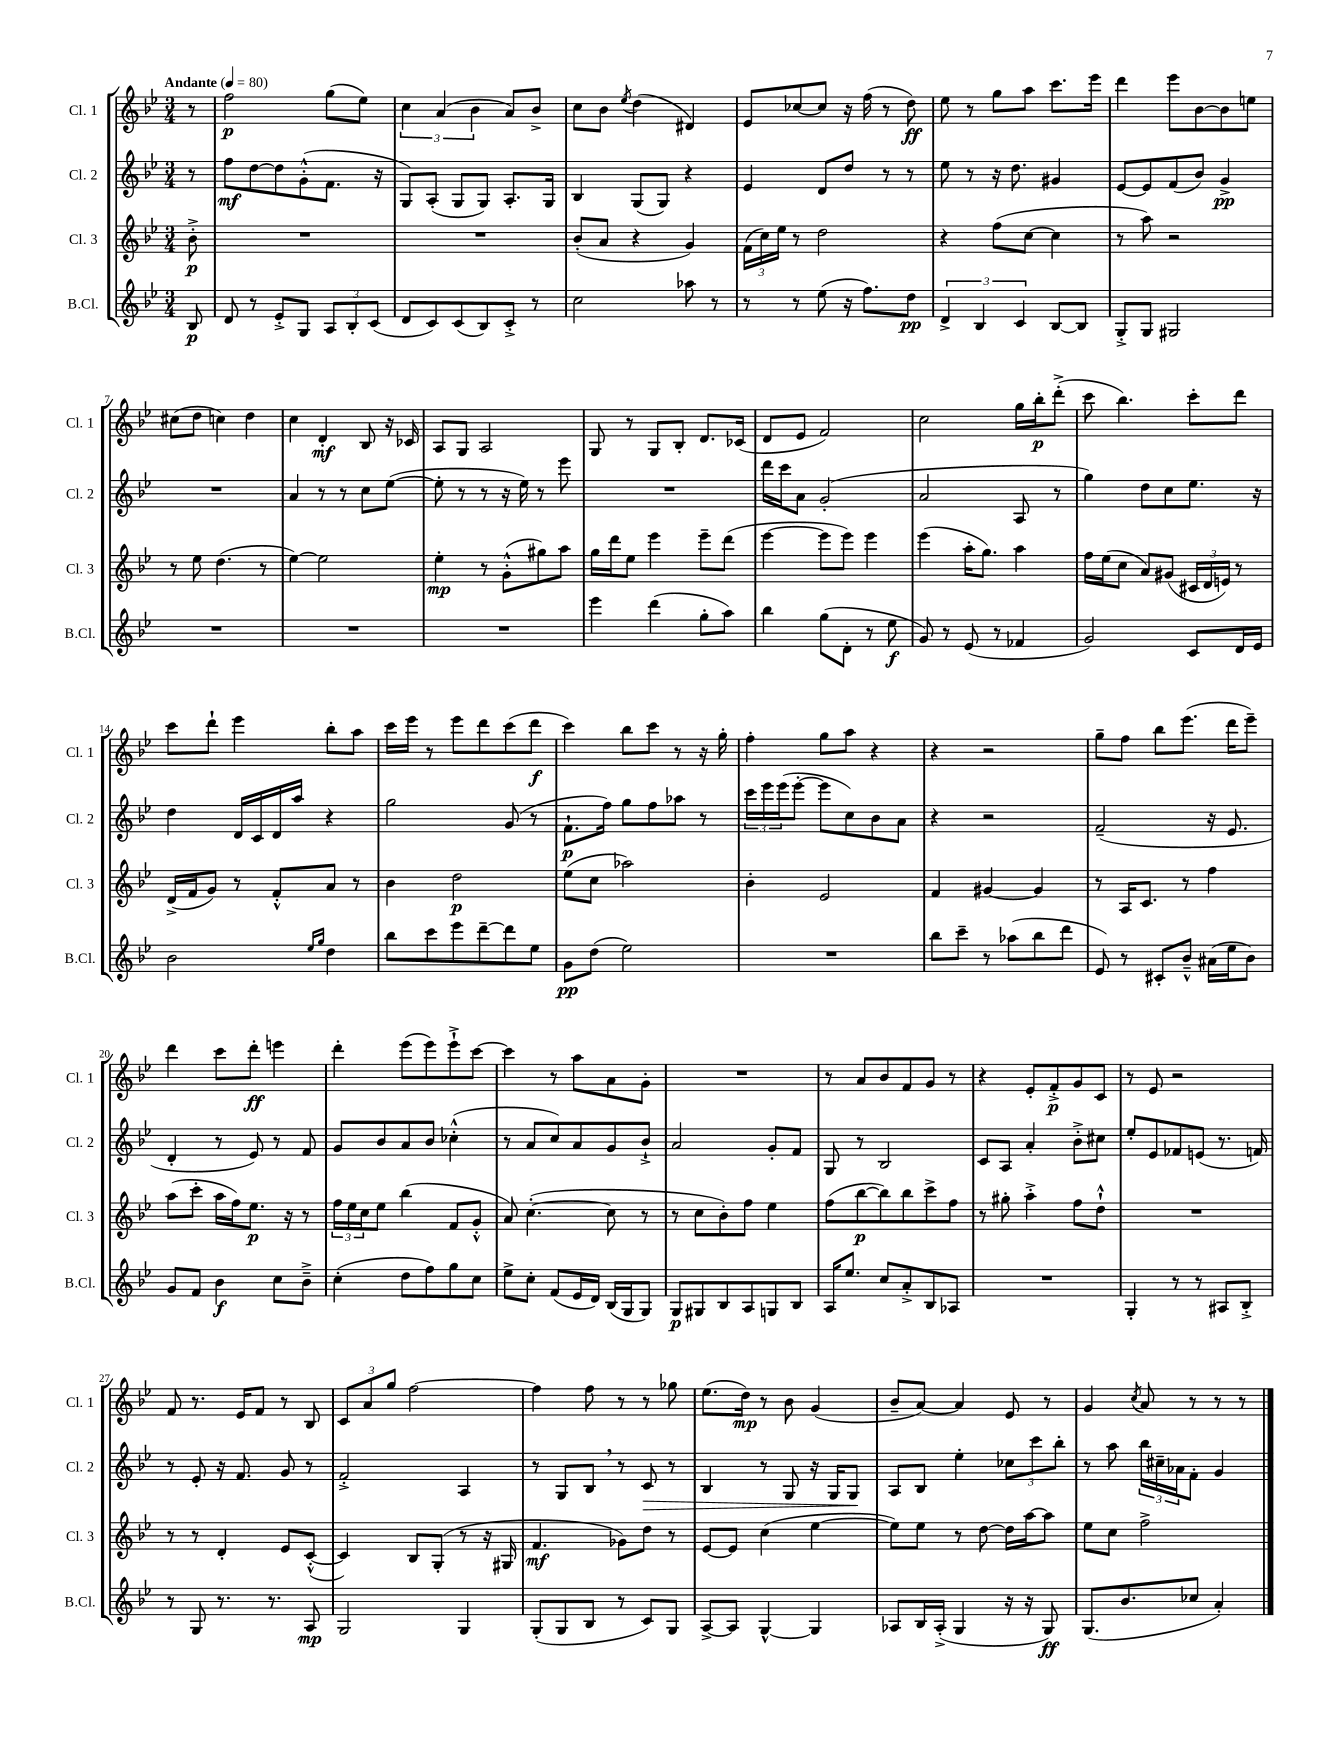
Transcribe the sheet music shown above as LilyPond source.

<<
\new StaffGroup <<
\new Staff = "s0" \with { instrumentName = "Cl. 1" shortInstrumentName = "Cl. 1" } {
    \clef treble \key bes \major \numericTimeSignature \time 3/4 \partial 8 \tempo "Andante" 4 = 80
    r8 |
    f''2\p g''8( ees''8) |
    \tuplet 3/2 { c''4 a'4( bes'4 } a'8) bes'8-> |
    c''8 bes'8 \acciaccatura { ees''8 } d''4( dis'4) |
    ees'8 ces''8~ ces''8 r16 f''16( r8 d''8\ff) |
    ees''8 r8 g''8 a''8 c'''8. ees'''16 |
    d'''4 ees'''8 bes'8~ bes'8 e''8 |
    cis''8( d''8 c''4) d''4 |
    c''4 d'4-.\mf bes8 r16 ces'16 |
    a8 g8 a2 |
    g8 r8 g8 bes8-. d'8. ces'16( |
    d'8 ees'8 f'2) |
    c''2 g''16 bes''16-.\p d'''8-.->( |
    c'''8 bes''4.) c'''8-. d'''8 |
    c'''8 d'''8-! ees'''4 bes''8-. a''8 |
    c'''16 ees'''16 r8 ees'''8 d'''8 c'''8( d'''8\f |
    c'''4) bes''8 c'''8 r8 r16 g''16-. |
    f''4-. g''8 a''8 r4 |
    r4 r2 |
    g''8-- f''8 bes''8 ees'''8.( d'''16 ees'''8--) |
    d'''4 c'''8 d'''8-.\ff e'''4 |
    d'''4-. ees'''8( ees'''8) ees'''8-!-> c'''8~ |
    c'''4 r8 a''8 a'8 g'8-. |
    R2. |
    r8 a'8 bes'8 f'8 g'8 r8 |
    r4 ees'8-. f'8-.->\p g'8 c'8 |
    r8 ees'8 r2 |
    f'8 r8. ees'16 f'8 r8 bes8 |
    \tuplet 3/2 { c'8 a'8 g''8 } f''2~ |
    f''4 f''8 r8 r8 ges''8 |
    ees''8.( d''16\mp) r8 bes'8 g'4( |
    bes'8-- a'8~) a'4 ees'8 r8 |
    g'4 \acciaccatura { c''8 } a'8 r8 r8 r8 \bar "|." |
}
\new Staff = "s1" \with { instrumentName = "Cl. 2" shortInstrumentName = "Cl. 2" } {
    \clef treble \key bes \major \numericTimeSignature \time 3/4 \partial 8
    r8 |
    f''8\mf d''8~ d''8 g'8-.-^( f'8. r16 |
    g8) a8-.( g8 g8) a8.-. g16 |
    bes4 g8( g8) r4 |
    ees'4 d'8 d''8 r8 r8 |
    ees''8 r8 r16 d''8. gis'4 |
    ees'8~ ees'8 f'8( bes'8) g'4->\pp |
    R2. |
    a'4 r8 r8 c''8 ees''8~( |
    ees''8-. r8 r8 r16 ees''16) r8 ees'''8 |
    R2. |
    d'''16 c'''16 a'8 g'2-.( |
    a'2 a8 r8 |
    g''4) d''8 c''8 ees''8. r16 |
    d''4 d'16 c'16 d'16 a''16 r4 |
    g''2 g'8( r8 |
    f'8.-!\p f''16) g''8 f''8 aes''8 r8 |
    \tuplet 3/2 { c'''16 ees'''16 ees'''16( } ees'''8~-. ees'''8 c''8) bes'8 a'8 |
    r4 r2 |
    f'2--( r16 ees'8. |
    d'4-. r8 ees'8) r8 f'8 |
    g'8 bes'8 a'8 bes'8 ces''4-.-^( |
    r8 a'8 c''8) a'8 g'8 bes'8-!-> |
    a'2 g'8-. f'8 |
    g8 r8 bes2 |
    c'8 a8 a'4-. bes'8-.-> cis''8 |
    ees''8-. ees'8 fes'8 e'8( r8. f'16) |
    r8 ees'8-. r16 f'8. g'8 r8 |
    f'2-.-> a4 |
    r8 g8 bes8 \breathe r8 c'8\> r8 |
    bes4 r8 g8 r16 g16 g8\! |
    a8 bes8 ees''4-. \tuplet 3/2 { ces''8 c'''8 bes''8-. } |
    r8 a''8 \tuplet 3/2 { bes''16 cis''16-- aes'16 } f'8-. g'4 \bar "|." |
}
\new Staff = "s2" \with { instrumentName = "Cl. 3" shortInstrumentName = "Cl. 3" } {
    \clef treble \key bes \major \numericTimeSignature \time 3/4 \partial 8
    bes'8-.->\p |
    R2. |
    R2. |
    bes'8-.( a'8 r4 g'4) |
    \tuplet 3/2 { f'16( c''16) ees''16 } r8 d''2 |
    r4 f''8( c''8~ c''4 |
    r8 a''8) r2 |
    r8 ees''8 d''4.( r8 |
    ees''4~) ees''2 |
    ees''4-.\mp r8 g'8-.-^( gis''8) a''8 |
    g''16 d'''16 ees''8 ees'''4 ees'''8-- d'''8( |
    ees'''4~ ees'''8 ees'''8) ees'''4 |
    ees'''4( a''16-. g''8.) a''4 |
    f''16 ees''16( c''8 a'8) gis'8( \tuplet 3/2 { cis'16 d'16 e'16) } r8 |
    d'16->( f'16 g'8) r8 f'8-.-^ a'8 r8 |
    bes'4 d''2\p |
    ees''8( c''8 aes''2) |
    bes'4-. ees'2 |
    f'4 gis'4~ gis'4 |
    r8 a16 c'8. r8 f''4 |
    a''8( c'''8-. a''16 f''16) ees''8.\p r16 r8 |
    \tuplet 3/2 { f''16 ees''16 c''16 } ees''8 bes''4( f'8 g'8-.-^ |
    a'8) c''4.~-.( c''8 r8 |
    r8 c''8 bes'8-.) f''8 ees''4 |
    f''8( bes''8~\p bes''8) bes''8 c'''8-> f''8 |
    r8 gis''8-. a''4-.-> f''8 d''8-!-^ |
    R2. |
    r8 r8 d'4-. ees'8 c'8~-.-^( |
    c'4) bes8 g8-.( r8 r16 gis16 |
    f'4.\mf ges'8) d''8 r8 |
    ees'8~ ees'8 c''4( ees''4~ |
    ees''8) ees''8 r8 d''8~ d''16 a''16~ a''8 |
    ees''8 c''8 f''2-> \bar "|." |
}
\new Staff = "s3" \with { instrumentName = "B.Cl." shortInstrumentName = "B.Cl." } {
    \clef treble \key bes \major \numericTimeSignature \time 3/4 \partial 8
    bes8\p |
    d'8 r8 ees'8-.-> g8 \tuplet 3/2 { a8 bes8-. c'8( } |
    d'8 c'8) c'8( bes8) c'8-.-> r8 |
    c''2 aes''8 r8 |
    r8 r8 ees''8( r16 f''8.) d''8\pp |
    \tuplet 3/2 { d'4-> bes4 c'4 } bes8~ bes8 |
    g8-.-> g8 gis2 |
    R2. |
    R2. |
    R2. |
    ees'''4 d'''4( g''8-. a''8) |
    bes''4 g''8( d'8-. r8 ees''8\f |
    g'8) r8 ees'8( r8 fes'4 |
    g'2) c'8 d'16 ees'16 |
    bes'2 \grace { ees''16 g''16 } d''4 |
    bes''8 c'''8 ees'''8 d'''8~-- d'''8 ees''8 |
    g'8\pp d''8( ees''2) |
    R2. |
    bes''8 c'''8-- r8 aes''8( bes''8 d'''8 |
    ees'8) r8 cis'8-. bes'8---^ ais'16( ees''16 bes'8) |
    g'8 f'8 bes'4\f c''8 bes'8---> |
    c''4-.( d''8 f''8) g''8 c''8 |
    ees''8-> c''8-. f'8( ees'16 d'16) bes16( g16 g8) |
    g8\p gis8 bes8 a8 g8 bes8 |
    a16 ees''8. c''8 a'8-.-> bes8 aes8 |
    R2. |
    g4-. r8 r8 ais8 bes8-.-> |
    r8 g8 r8. r8. a8\mp |
    g2 g4 |
    g8-.( g8 bes8 r8 c'8) g8 |
    a8~-> a8 g4~-^ g4 |
    aes8 bes16 aes16-.->( g4 r16 r16 g8\ff) |
    g8.( bes'8. ces''8 a'4-.) \bar "|." |
}
>>
>>
